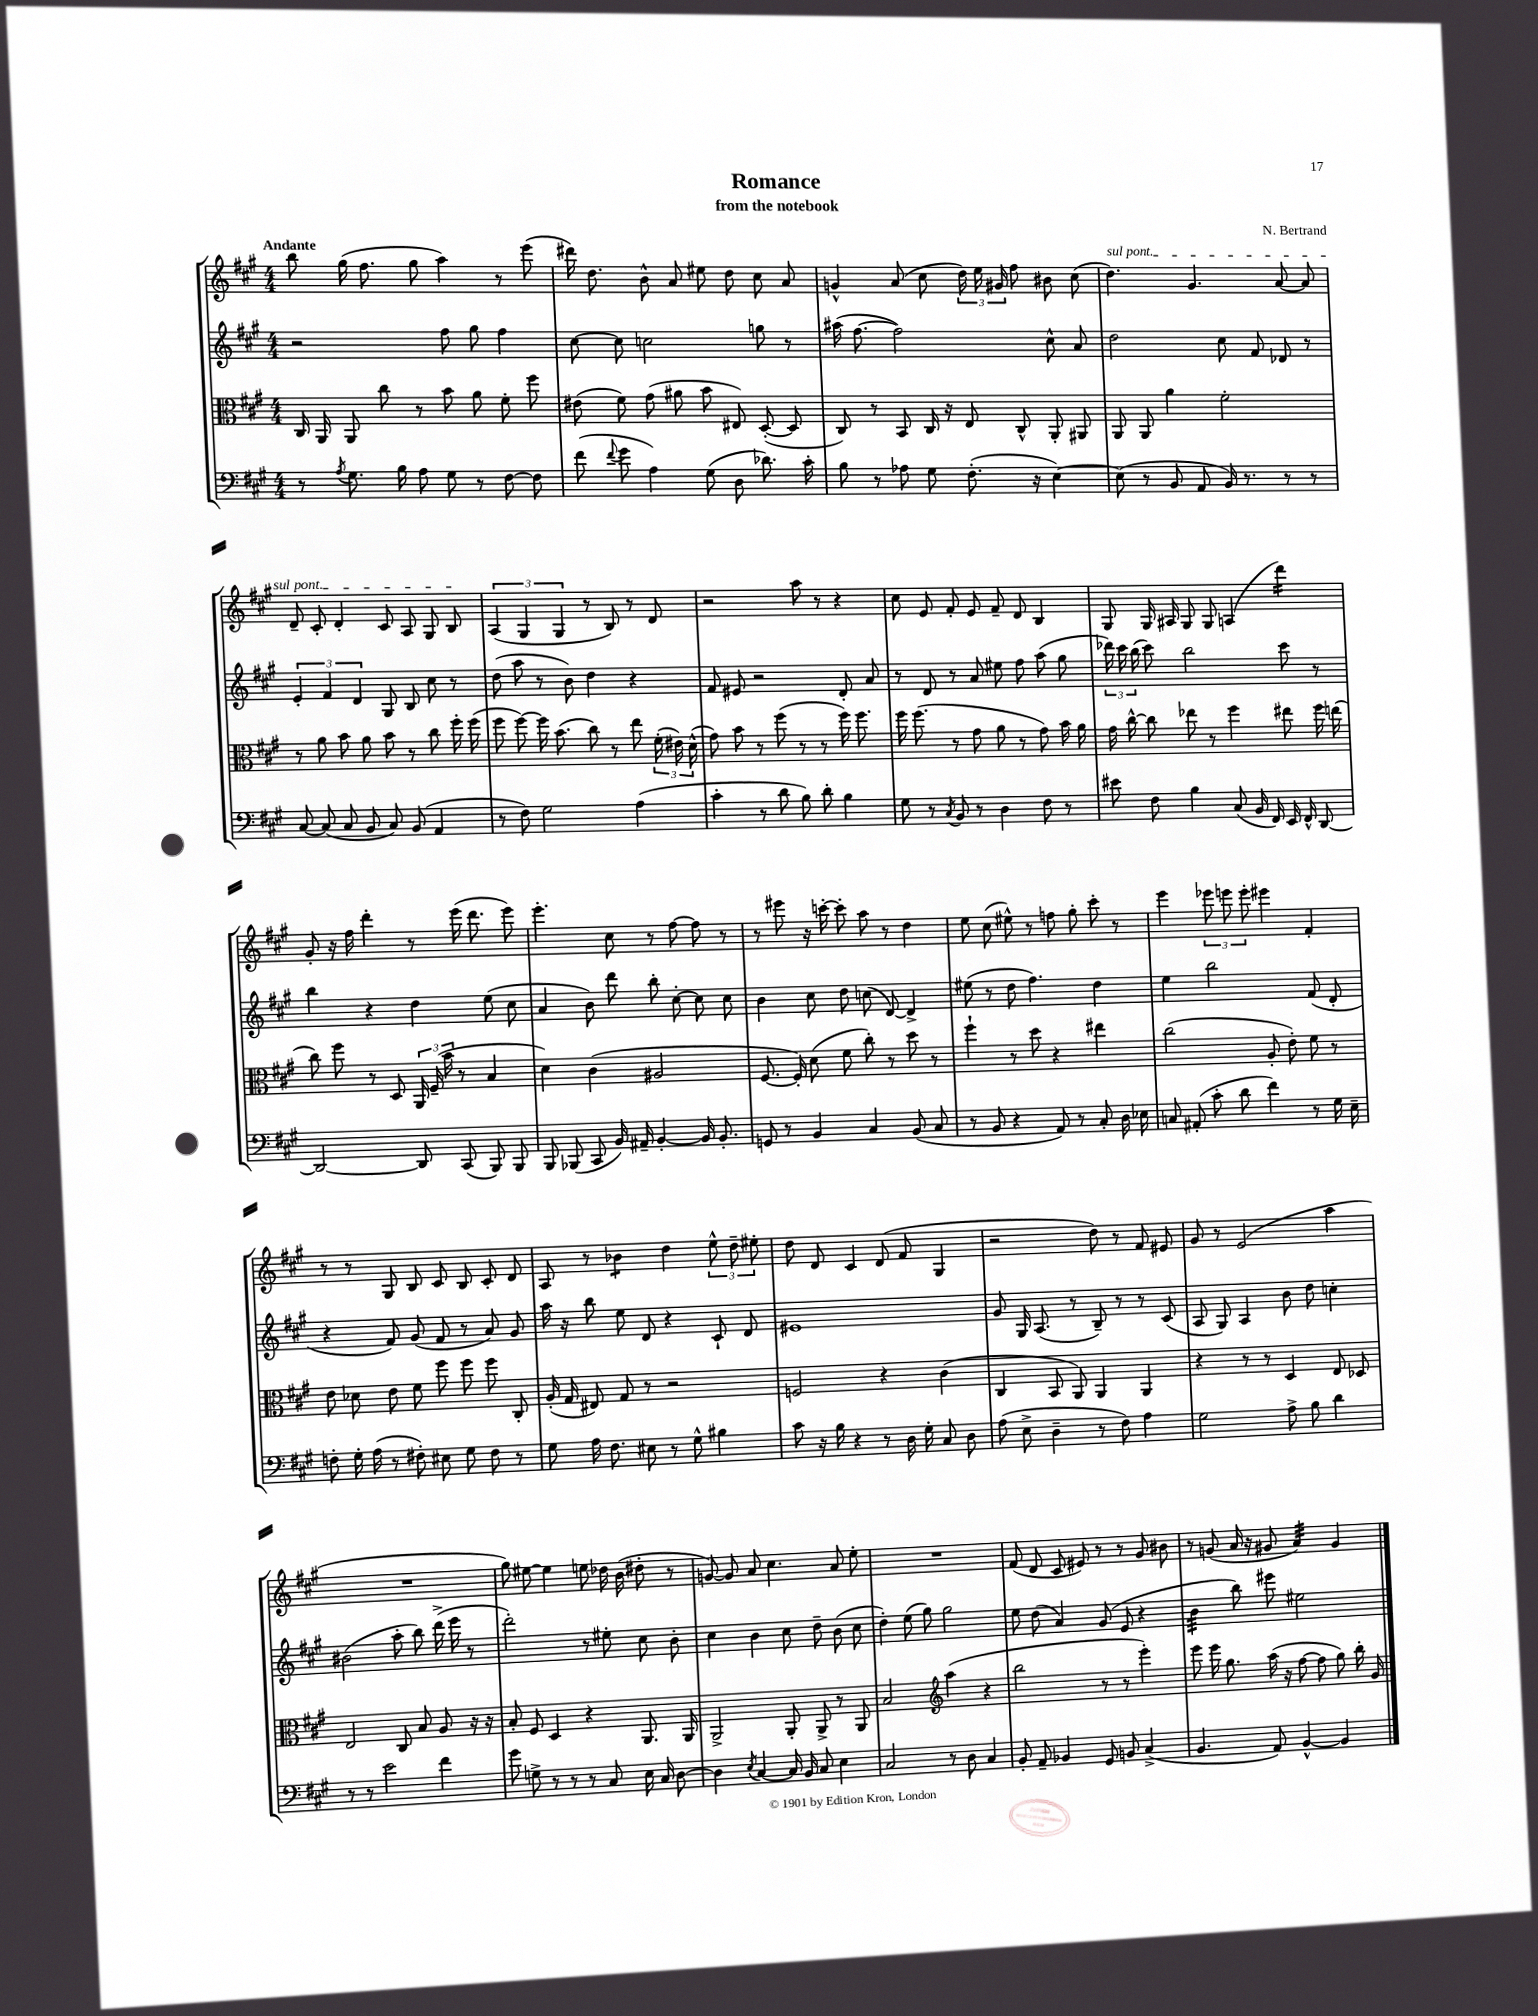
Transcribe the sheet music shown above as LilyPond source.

\header { title = "Romance" composer = "N. Bertrand" subtitle = "from the notebook" }
<<
\new StaffGroup <<
\new Staff = "s0" {
    \clef treble \key a \major \numericTimeSignature \time 4/4 \tempo "Andante"
    \autoBeamOff b''8 gis''16( fis''8. gis''8 a''4) r8 e'''8( |
    dis'''16) d''8. b'8-^ a'8 eis''8 d''8 cis''8 a'8 |
    g'4-^ a'8( cis''8 \tuplet 3/2 { d''16) e''16 gis'16 } fis''8 bis'8 cis''8( |
    \once \override TextSpanner.bound-details.left.text = \markup { \italic "sul pont." } d''4.\startTextSpan) gis'4. a'8~ a'8 |
    d'8-- cis'8-. d'4-. cis'8 a8 gis8 b8\stopTextSpan |
    \tuplet 3/2 { a4( gis4 gis4 } r8 b8) r8 d'8 |
    r2 a''8 r8 r4 |
    cis''8 e'8 fis'8-. e'8 fis'8-- d'8 b4 |
    gis8 gis16 ais16 gis8 gis8 a4( d'''4:16) |
    gis'8-. r16 fis''16 d'''4-. r8 e'''16( d'''8. e'''8) |
    e'''4.-. cis''8 r8 fis''8~ fis''8 r8 |
    r8 eis'''8 r16 c'''16~-. c'''8-. a''8 r8 d''4 |
    e''8 cis''8( eis''8-^) r8 f''8 gis''8-. cis'''8-. r8 |
    e'''4 \tuplet 3/2 { ees'''8 e'''8 e'''8-. } eis'''4 fis'4-. |
    r8 r8 gis8 b8 cis'8 b8 cis'8-. d'8 |
    a8 r8 bes'4:8 d''4 \tuplet 3/2 { e''8-^ d''8-- eis''8-. } |
    d''8 d'8 cis'4 d'8( fis'8 gis4 |
    r2 d''8) r8 fis'8 eis'8 |
    gis'8 r8 e'2( a''4 |
    R1 |
    gis''8) eis''8~ eis''4 e''8 des''16 b'16( dis''8-. r8 |
    g'8~) g'8 a'8 cis''4. a'8 e''8-. |
    R1 |
    fis'8( d'8 cis'8 eis'8) r8 r8 gis'8 bis'8 |
    r8 g'8( a'16 r16 gis'8 a'4:32) gis'4 \bar "|." |
}
\new Staff = "s1" {
    \clef treble \key a \major \numericTimeSignature \time 4/4
    \autoBeamOff r2 fis''8 gis''8 fis''4 |
    cis''8~ cis''8 c''2 g''8 r8 |
    ais''16( fis''8.~ fis''2) cis''8-^ a'8 |
    d''2 cis''8 fis'8 des'8 r8 |
    \tuplet 3/2 { e'4-. fis'4 d'4 } gis8 b8 cis''8 r8 |
    d''8( a''8 r8 b'8) d''4 r4 |
    fis'8 eis'8 r2 d'8-. a'8 |
    r8 d'8 r8 a'8 eis''8 fis''8 a''8( gis''8 |
    \tuplet 3/2 { des'''16) cis'''16 b''16( } cis'''8) b''2 cis'''8 r8 |
    b''4 r4 d''4 e''8( cis''8 |
    a'4 b'8) d'''8 b''8-. cis''8~-. cis''8 cis''8 |
    b'4 cis''8 d''8 c''8( d'8~) d'4-> |
    eis''8( r8 d''8 fis''4.) d''4 |
    e''4 b''2 fis'8( d'8-. |
    r4 fis'8) gis'8( fis'8 r8 a'8) gis'8 |
    a''16 r16 b''8 e''8 d'8 r4 cis'8-! d'8 |
    eis'1 |
    gis'8 gis16 a8.( r8 b8--) r8 r8 cis'8( |
    a8 gis8) a4 b'8 d''8 c''4-. |
    bis'2( a''8-. b''8) d'''16->( e'''16 r8 |
    d'''2-.) r8 eis''8-. cis''8 b'8-. |
    cis''4 b'4 cis''8 d''8-- b'8( cis''8 |
    d''4-.) e''8( gis''8) gis''2 |
    e''8 d''8( a'4) gis'8( e'8 r4 |
    b'4:32 b''8) eis'''8 eis''2 \bar "|." |
}
\new Staff = "s2" {
    \clef alto \key a \major \numericTimeSignature \time 4/4
    \autoBeamOff cis16 a,16 a,8 cis''8 r8 b'8 a'8 fis'8-. fis''8 |
    eis'8( fis'8) gis'8( ais'8 b'8 eis8) d8~-.( d8 |
    cis8) r8 b,8 cis16 r16 e8 cis8-^ a,8-. ais,8 |
    a,8 a,8 a'4 fis'2-. |
    r8 a'8 b'8 a'8 b'8 r8 cis''8 fis''16-. fis''16( |
    fis''8 fis''8~) fis''16 b'8.( cis''8) r8 e''8 \tuplet 3/2 { fis'16-.( eis'16) d'16-^( } |
    gis'8) b'8 r8 fis''8( r8 r8 fis''16) fis''8. |
    fis''16 fis''8.( r8 gis'8 a'8 r8 gis'8) b'16 a'16 |
    gis'16 cis''16~-^ cis''8 ees''8 r8 fis''4 eis''8 fis''16 e''16( |
    cis''8) fis''8 r8 d8 \tuplet 3/2 { a,16 fis16--( b'16 } r8 b4 |
    d'4) cis'4( ais2 |
    fis8.~ fis16-.) d'8( fis'8 cis''8-.) r8 d''8 r8 |
    fis''4-! r8 d''8 r4 eis''4 |
    cis''2( a8-. e'8-.) fis'8 r8 |
    e'8 des'8 e'8 fis'8 fis''8 fis''8 fis''8 cis8-. |
    a16-.( gis16 eis8) gis8 r8 r2 |
    f2 r4 cis'4( |
    cis4 b,8 a,8) a,4 a,4 |
    r4 r8 r8 d4 e8 des8 |
    e2 cis8 b8 a8 r16 r16 |
    b8-. fis8 d4 r4 a,8. a,16 |
    a,2-> a,8-. a,8-> r8 a,8 |
    b2 \clef treble a''4( r4 |
    b''2 r8 r8 e'''4-.) |
    e'''8 e'''16 gis''8. a''16( r16 fis''8~ fis''8 gis''8) b''16-. gis'16 \bar "|." |
}
\new Staff = "s3" {
    \clef bass \key a \major \numericTimeSignature \time 4/4
    \autoBeamOff r8 \acciaccatura { a8 } gis8. b16 a8 gis8 r8 fis8~ fis8 |
    fis'8( \appoggiatura { fis'8 } gis'8 a4) gis8( d8 des'8.) cis'16-. |
    b8 r8 aes8 gis8 fis8.-.( r16 e4~) |
    e8( r8 b,8 a,8 b,16) r8. r8 r8 |
    cis8~ cis8( cis8 b,8 cis8) b,8( a,4 |
    r8 fis8) gis2 a4( |
    cis'4-. r8 d'8 b8) d'8-. b4 |
    gis8 r8 \acciaccatura { cis8 } b,8 r8 d4 fis8 r8 |
    eis'8 fis8 b4 cis8( b,16 fis,16) e,16 fis,16-^ d,8~ |
    d,2~ d,8 cis,8( b,,8) b,,8 |
    b,,8 bes,,8( cis,8 b,16) ais,16-- b,4~-. b,16 b,8.-. |
    g,8 r8 b,4 cis4 b,8( cis8 |
    r8 b,8 r4 a,8) r8 cis8-. d16 ees16 |
    c8 ais,8-.( cis'8-. d'8 fis'4) r8 gis16 e16-- |
    f8-. gis16-. a16( r8 fis8-.) eis8 gis8 fis8 r8 |
    gis8 a16 fis8. eis8 r8 gis8-^ bis4 |
    cis'8 r16 b16 r4 r8 d16 gis16-. cis8 d8 |
    a8( e8-> d4-- r8 fis8) a4 |
    gis2 a8-> b8 d'4 |
    r8 r8 e'2 fis'4 |
    gis'8 g8-> r8 r8 r8 cis8 e16 cis16 d8~ |
    d4 \acciaccatura { e8 } cis4~ cis16 b,16 cis8 e4 |
    cis2 r8 d8 cis4 |
    b,8-. a,8-- bes,4 gis,8 b,8 cis4->( |
    b,4. a,8) b,4~-^ b,4 \bar "|." |
}
>>
>>
\layout { \context { \Score \remove "Bar_number_engraver" } }
